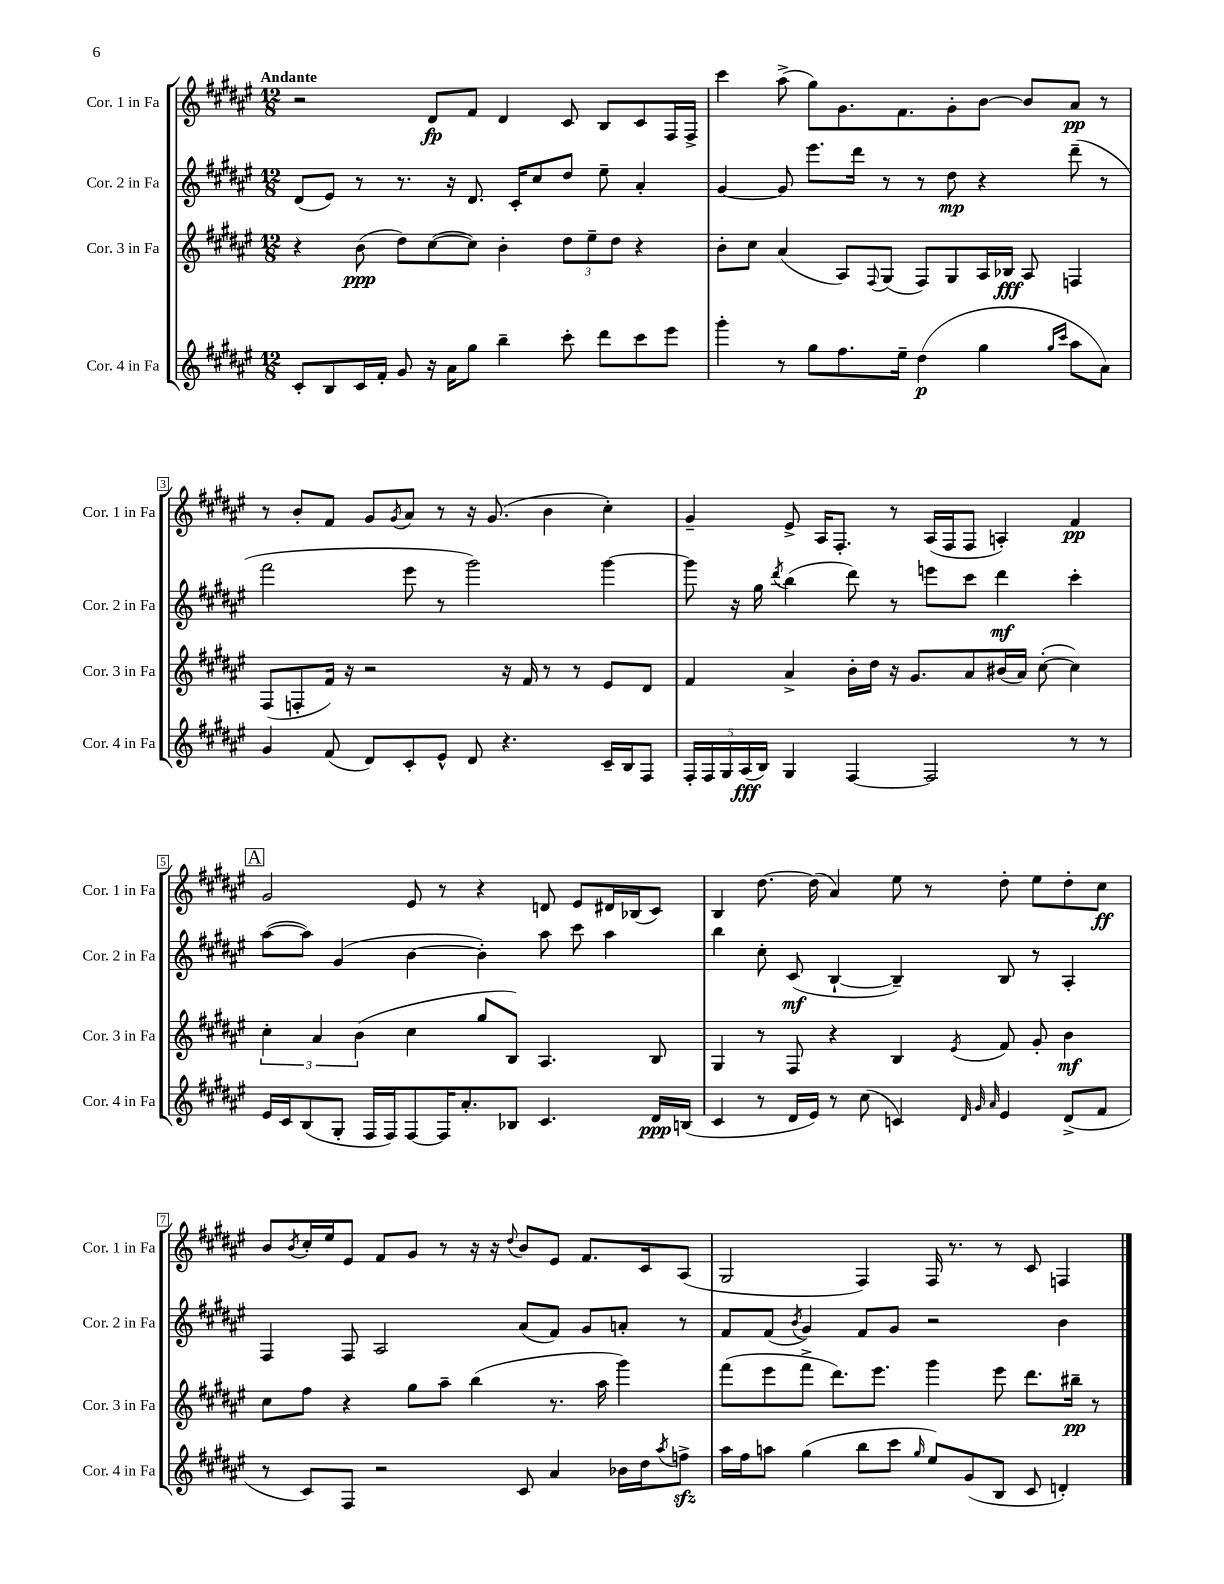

**kern	**kern	**kern	**kern
*staff4	*staff3	*staff2	*staff1
*clefG2	*clefG2	*clefG2	*clefG2
*k[f#c#g#d#a#e#]	*k[f#c#g#d#a#e#]	*k[f#c#g#d#a#e#]	*k[f#c#g#d#a#e#]
*M12/8	*M12/8	*M12/8	*M12/8
8c#'	4r	(8d#	2r
8B	.	8e#)	.
16c#	(8b	8r	.
16f#'	.	.	.
8g#	8dd#)	8.r	.
16r	([8cc#	.	8d#
16a#	.	16r	.
8gg#	8cc#])	8.d#	8f#
4bb~	4b'	.	4d#
.	.	16c#'	.
.	.	8cc#	.
8ccc#'	12dd#	8dd#	8c#
.	12ee#~	.	.
8ddd#	.	8ee#~	8B
.	12dd#	.	.
8ccc#	4r	4a#'	8c#
8eee#	.	.	16F#
.	.	.	16F#^
=	=	=	=
4ggg#'	8b'	[4g#	4ccc#
.	8cc#	.	.
8r	(4a#	8g#]	(8aa#^
8gg#	.	8.eee#	8gg#)
8.ff#	8A#)	.	8.g#
.	.	16ddd#	.
.	8qqF#	.	.
.	(8G#	8r	.
16ee#~	.	.	8.f#
(4dd#	8F#)	8r	.
.	8G#	8dd#	8g#'
4gg#	16A#	4r	[8b
.	16B-	.	.
.	8A#	.	8b]
16qqgg#	.	.	.
16qqccc#	.	.	.
8aa#	4F	(8ddd#~	8a#
8a#)	.	8r	8r
=	=	=	=
4g#	(8F#	2fff#	8r
.	8F'	.	8b'
(8f#	16f#)	.	8f#
.	16r	.	.
8d#)	2r	.	8g#
.	.	.	8qg#
8c#'	.	8eee#	8a#
8e#^^	.	8r	8r
8d#	.	2ggg#)	16r
.	.	.	(8.g#
4.r	16r	.	.
.	16f#	.	.
.	8r	.	4b
.	8r	.	.
16c#~	8e#	[4ggg#	4cc#')
16B	.	.	.
8F#	8d#	.	.
=	=	=	=
20F#'	4f#	8ggg#]	4g#~
20F#	.	.	.
20G#	.	.	.
.	.	16r	.
(20A#	.	.	.
.	.	16gg#	.
20B)	.	.	.
.	.	8qddd#	.
4G#	4a#^	(4bb	8e#^
.	.	.	16A#
.	.	.	8.F#'
[4F#	16b'	8ddd#)	.
.	16dd#	.	.
.	16r	8r	8r
.	8.g#	.	.
2F#]	.	8eee	(16A#
.	.	.	16F#
.	8a#	8ccc#	8F#
.	(16b#	4ddd#	4A')
.	16a#)	.	.
.	([8cc#'	.	.
8r	4cc#])	4ccc#'	4f#
8r	.	.	.
=	=	=	=
16e#	6cc#'	([8aa#	2g#
16c#	.	.	.
(8B	.	8aa#])	.
.	6a#	.	.
8G#'	.	(4g#	.
.	(6b	.	.
16F#	.	.	.
16F#)	.	.	.
[8F#	4cc#	[4b	8e#
16F#]	.	.	8r
8.a#'	.	.	.
.	8gg#	4b'])	4r
8B-	8B)	.	.
4.c#	4.A#	8aa#	8d
.	.	8ccc#	8e#
.	.	4aa#	16d#
.	.	.	(16B-
16d#	8B	.	8c#)
(16B	.	.	.
=	=	=	=
4c#	4G#	4bb	4B
8r	8r	8cc#'	[8.dd#
16d#	8F#	(8c#	.
16e#)	.	.	(16dd#]
8r	4r	[4B`	4a#)
(8cc#	.	.	.
4c)	4B	4B~])	8ee#
.	.	.	8r
32qqd#	.	.	.
32qqg#	.	.	.
32qqa#	8qe#	.	.
4e#	8f#	8B	8dd#'
.	8g#'	8r	8ee#
(8d#^	4b	4A#'	8dd#'
8f#	.	.	8cc#
=	=	=	=
8r	8cc#	4F#	8b
.	.	.	8qb
8c#)	8ff#	.	16cc#'
.	.	.	16ee#
8F#	4r	8F#	8e#
2r	.	2A#	8f#
.	8gg#	.	8g#
.	8aa#~	.	8r
.	(4bb	.	16r
.	.	.	16r
.	.	.	8qqdd#
8c#	.	(8a#	8b
4a#	8.r	8f#)	8e#
.	.	8g#	8.f#
.	16aa#	.	.
16b-	4ggg#)	8a'	.
16dd#	.	.	16c#
8qaa#	.	.	.
8ff^	.	8r	(8A#
=	=	=	=
16aa#	(8fff#	8f#	2G#
16ff#	.	.	.
8aa	8eee#	(8f#	.
.	.	8qb	.
(4gg#	8fff#^	4g#)	.
.	8.ddd#)	.	.
8bb	.	8f#	4F#)
.	8.eee#	.	.
8ccc#	.	8g#	.
16qqgg#	.	.	.
8ee#)	4ggg#	2r	16F#
.	.	.	8.r
(8g#	.	.	.
8B	8eee#	.	8r
8c#	8.ddd#	.	8c#
4d')	.	4b	4F
.	16bb#~	.	.
.	8r	.	.
==	==	==	==
*-	*-	*-	*-
